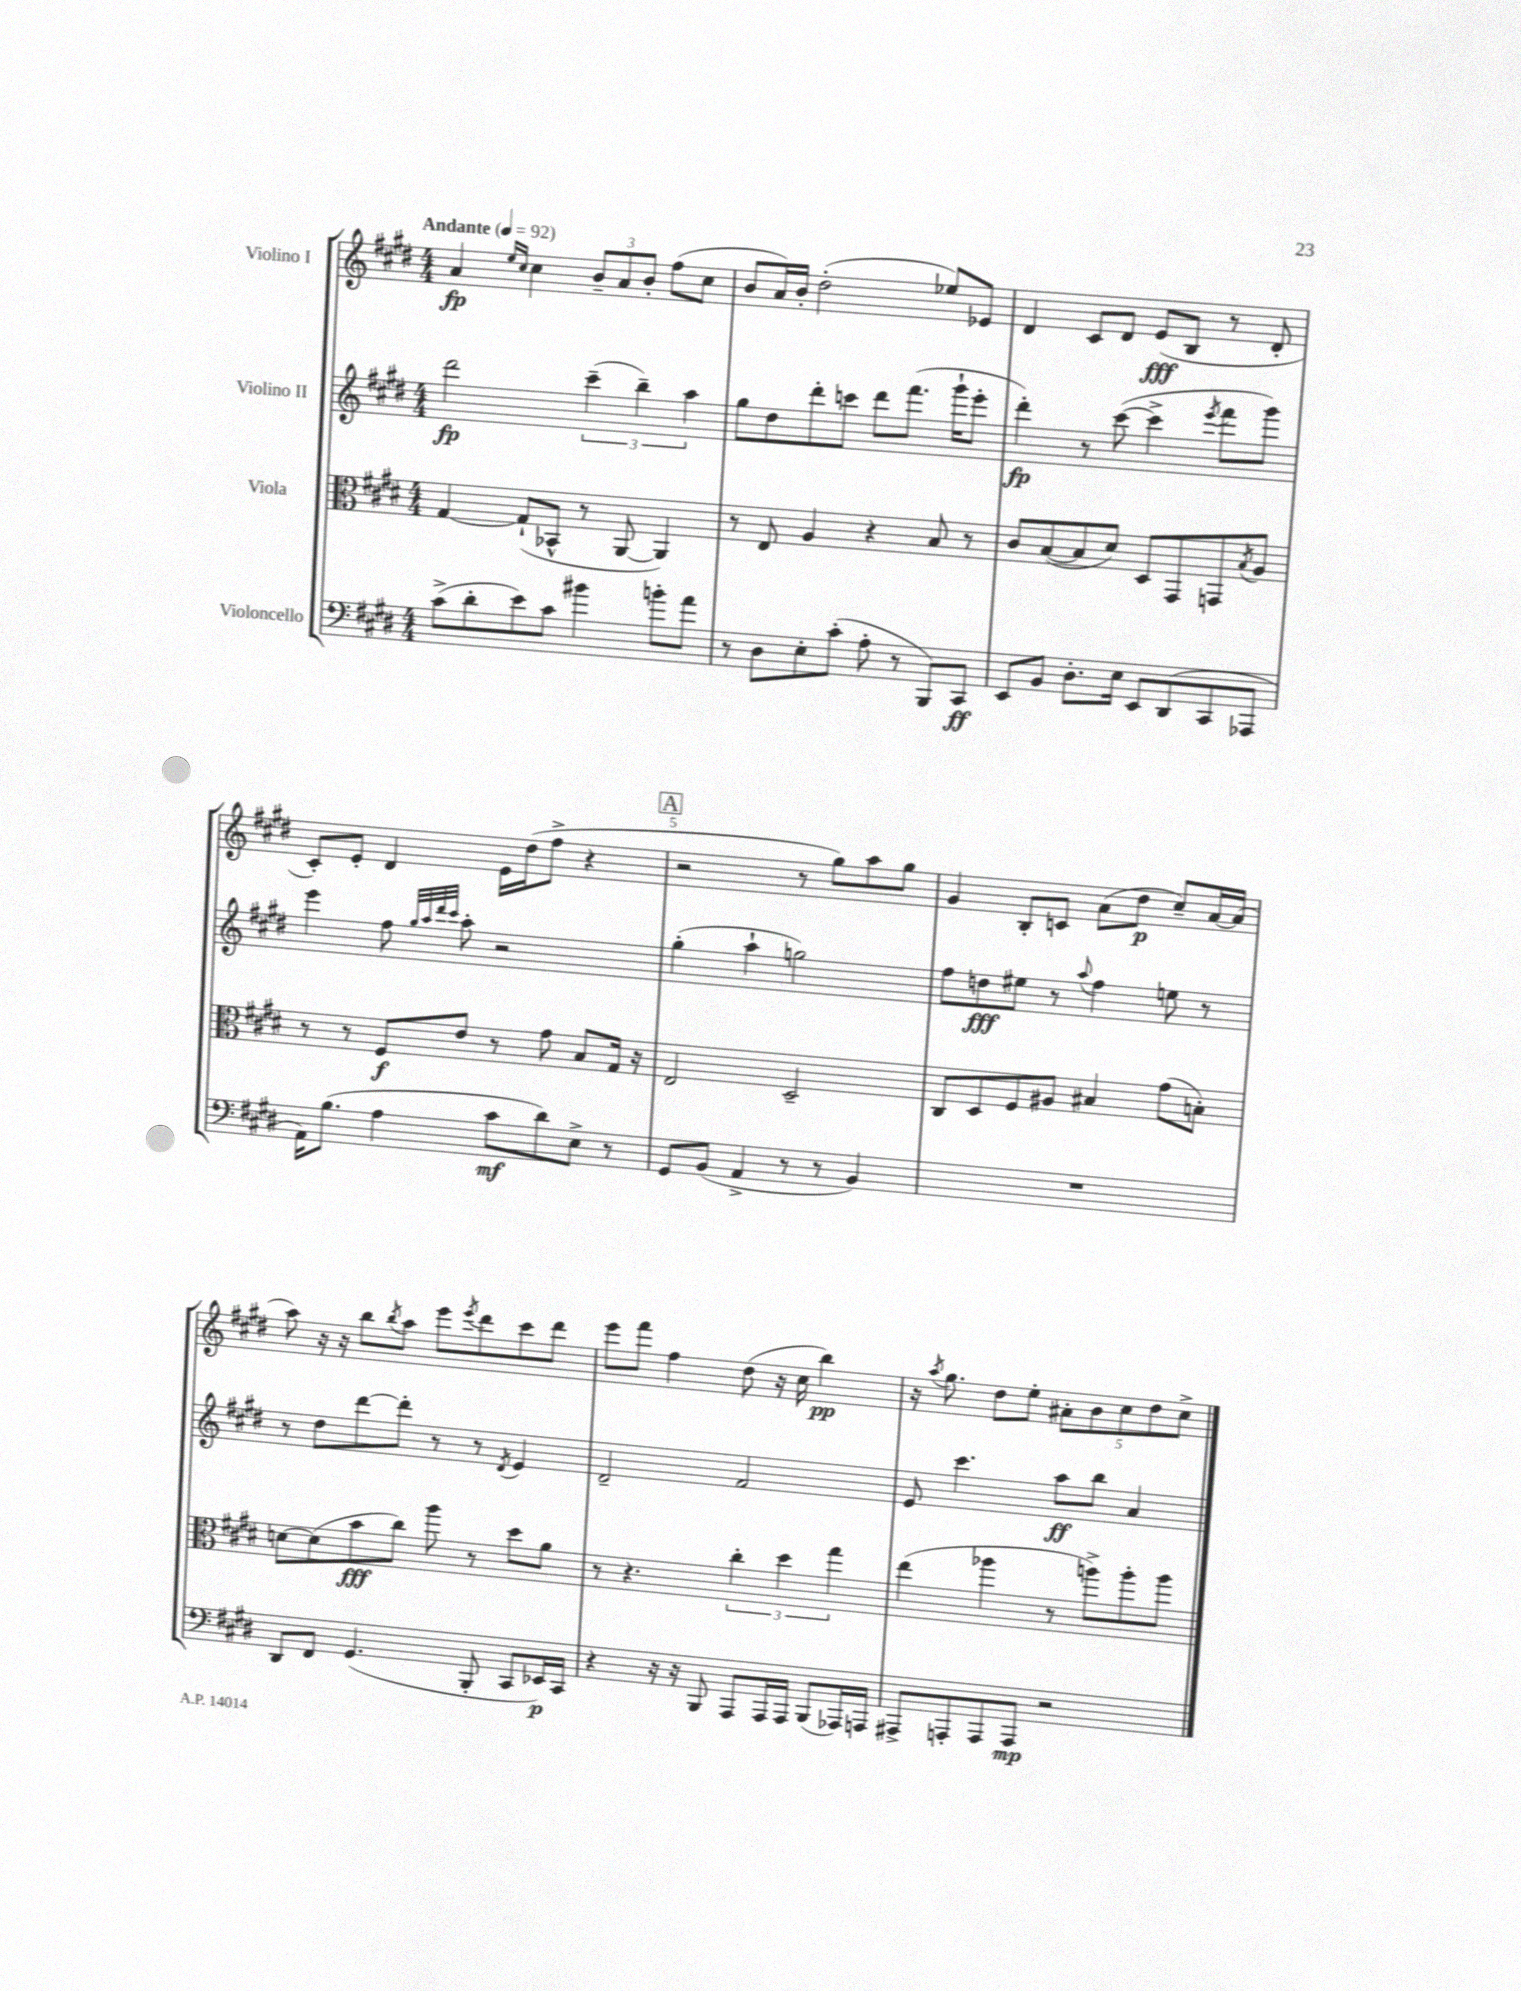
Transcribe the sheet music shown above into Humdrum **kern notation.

**kern	**dynam	**kern	**dynam	**kern	**dynam	**kern	**dynam
*part4	*part4	*part3	*part3	*part2	*part2	*part1	*part1
*staff4	*staff4	*staff3	*staff3	*staff2	*staff2	*staff1	*staff1
*I"Violoncello	*	*I"Viola	*	*I"Violino II	*	*I"Violino I	*
*clefF4	*	*clefC3	*	*clefG2	*	*clefG2	*
*k[f#c#g#d#]	*	*k[f#c#g#d#]	*	*k[f#c#g#d#]	*	*k[f#c#g#d#]	*
*M4/4	*	*M4/4	*	*M4/4	*	*M4/4	*
*MM92	*	*MM92	*	*MM92	*	*MM92	*
=1	=1	=1	=1	=1	=1	=1	=1
!	!	!	!	!	!	!LO:TX:a:B:t=Andante	!
(8c#^\L	.	[4G#/	.	2ddd#\	fp	4a/	fp
8d#'\	.	.	.	.	.	.	.
.	.	.	.	.	.	16qqee/LL	.
.	.	.	.	.	.	16qqcc#/JJ	.
8e\)	.	(8G#`/L]	.	.	.	4cc#\	.
8c#\J	.	8BB-X^^/J	.	.	.	.	.
4b#X\	.	8r	.	(6ccc#~\	.	12b~/L	.
.	.	.	.	.	.	12a/	.
.	.	[8AA/	.	.	.	.	.
.	.	.	.	6bb~\)	.	12b'/J	.
8bn'\L	.	4AA/])	.	.	.	(8ff#\L	.
.	.	.	.	6aa\	.	.	.
8a\J	.	.	.	.	.	8cc#\J	.
=2	=2	=2	=2	=2	=2	=2	=2
8r	.	8r	.	8gg#\L	.	8b/L	.
8D#\L	.	8E/	.	8dd#\	.	16a/L)	.
.	.	.	.	.	.	16b'/JJ	.
8E'\	.	4A/	.	8ddd#'\	.	(2dd#'\	.
(8c#'\J	.	.	.	8cccn\J	.	.	.
8A'\	.	4r	.	8ddd#\L	.	.	.
8r	.	.	.	(8.fff#\J	.	.	.
8BBB/L)	.	8B/	.	.	.	8ee-X/L)	.
.	.	.	.	16ggg#`\KL	.	.	.
8CC#/J	ff	8r	.	8eee'\J	.	8e-X/J	.
=3	=3	=3	=3	=3	=3	=3	=3
8EE/L	.	8c#/L	.	4ddd#'\)	fp	4d#/	.
8BB/J	.	([8B/	.	.	.	.	.
8.D#'\L	.	8B/]	.	8r	.	8c#/L	.
.	.	8d#/J)	.	([8ccc#\	.	8d#/J	.
16E\Jk	.	.	.	.	.	.	.
8EE/L	.	8D#/L	.	4ccc#^\]	.	(8e/L	fff
(8DD#/	.	8GG#/	.	.	.	8B/J	.
.	.	.	.	8qeee/	.	.	.
8CC#/	.	8GGn/	.	8fff#\L	.	8r	.
.	.	8qB/	.	.	.	.	.
8AAA-X/J	.	8A/J	.	8ggg#\J)	.	8d#'/	.
!!LO:LB:g=z
=4	=4	=4	=4	=4	=4	=4	=4
16AA\KL)	.	8r	.	4eee\	.	8c#'/L)	.
(8.B\J	.	.	.	.	.	.	.
.	.	8r	.	.	.	8e'/J	.
4A\	.	8F#/L	f	8ff#\	.	4d#/	.
.	.	.	.	32qqgg#/LLL	.	.	.
.	.	.	.	32qqaa/	.	.	.
.	.	.	.	32qqddd#/	.	.	.
.	.	.	.	32qqccc#/JJJ	.	.	.
.	.	8e/J	.	8aa'\	.	.	.
8c#\L	mf	8r	.	2r	.	16e\LL	.
.	.	.	.	.	.	(16dd#\J	.
8d#\)	.	8g#\	.	.	.	8ff#^\J	.
8E^\J	.	8B/L	.	.	.	4r	.
8r	.	16G#/Jk	.	.	.	.	.
.	.	16r	.	.	.	.	.
!!LO:REH:place=s1:t=A
=5	=5	=5	=5	=5	=5	=5	=5
8GG#/L	.	2E/	.	(4gg#'\	.	2r	.
(8BB/J	.	.	.	.	.	.	.
4AA^/	.	.	.	4aa`\	.	.	.
8r	.	2D#~/	.	2ggn\)	.	8r	.
8r	.	.	.	.	.	8gg#\L)	.
4BB/)	.	.	.	.	.	8aa\	.
.	.	.	.	.	.	8gg#\J	.
=6	=6	=6	=6	=6	=6	=6	=6
1r	.	8C#/L	.	8ff#\L	.	4g#/	.
.	.	8D#/	.	8ddn\	fff	.	.
.	.	8F#/	.	8ee#X\J	.	8B'/L	.
.	.	8A#X/J	.	8r	.	8cn/J	.
.	.	.	.	8qqaa/	.	.	.
.	.	4B#X/	.	4ff#\	.	(8a\L	.
.	.	.	.	.	.	8dd#\J	p
.	.	(8g#\L	.	8een\	.	8cc#~/L)	.
.	.	8Bn'\J)	.	8r	.	[16a/L	.
.	.	.	.	.	.	(16a/JJ]	.
!!LO:LB:g=z
=7	=7	=7	=7	=7	=7	=7	=7
8DD#/L	.	[8dn\L	.	8r	.	8aa\)	.
8FF#/J	.	(8d\]	.	8dd#\L	.	16r	.
.	.	.	.	.	.	16r	.
(4.GG#/	.	8b\	fff	[8ddd#\	.	8bb\L	.
.	.	.	.	.	.	8qbb/	.
.	.	8cc#\J)	.	8ddd#'\J]	.	8aa\J	.
.	.	8aa\	.	8r	.	8eee\L	.
.	.	.	.	.	.	8qeee/	.
8BBB'/	.	8r	.	8r	.	8ddd#\	.
.	.	.	.	8qd#/	.	.	.
8CC#/L	.	8dd#\L	.	4e/	.	8ccc#\	.
16EE-X/L)	p	8a\J	.	.	.	8ddd#\J	.
16CC#/JJ	.	.	.	.	.	.	.
=8	=8	=8	=8	=8	=8	=8	=8
4r	.	8r	.	2d#~/	.	8eee\L	.
.	.	4.r	.	.	.	8fff#\J	.
16r	.	.	.	.	.	4ff#\	.
16r	.	.	.	.	.	.	.
8BBB/	.	.	.	.	.	.	.
8AAA/L	.	6cc#'\	.	2f#/	.	(8dd#\	.
16AAA/L	.	.	.	.	.	16r	.
.	.	6dd#\	.	.	.	.	.
16AAA/JJ	.	.	.	.	.	16cc#\	.
(8BBB/L	.	.	.	.	.	4bb\)	pp
.	.	6gg#\	.	.	.	.	.
16AAA-X/L)	.	.	.	.	.	.	.
16AAAn/JJ	.	.	.	.	.	.	.
=9	=9	=9	=9	=9	=9	=9	=9
8AAA#X^/L	.	(4ee\	.	8e/	.	16r	.
.	.	.	.	.	.	8qaa/	.
.	.	.	.	.	.	8.gg#\	.
8AAAn'/	.	.	.	4.ccc#\	.	.	.
8AAA/	.	4aa-X\	.	.	.	8dd#\L	.
8AAA/J	mp	.	.	.	.	8ee'\J	.
2r	.	8r	.	8aa\L	ff	10a#X'\L	.
.	.	.	.	.	.	10b\	.
.	.	8aan^\L)	.	8bb\J	.	.	.
.	.	.	.	.	.	10cc#\	.
.	.	8aa'\	.	4a/	.	.	.
.	.	.	.	.	.	10dd#\	.
.	.	8aa\J	.	.	.	.	.
.	.	.	.	.	.	10cc#^\J	.
==	==	==	==	==	==	==	==
*-	*-	*-	*-	*-	*-	*-	*-
